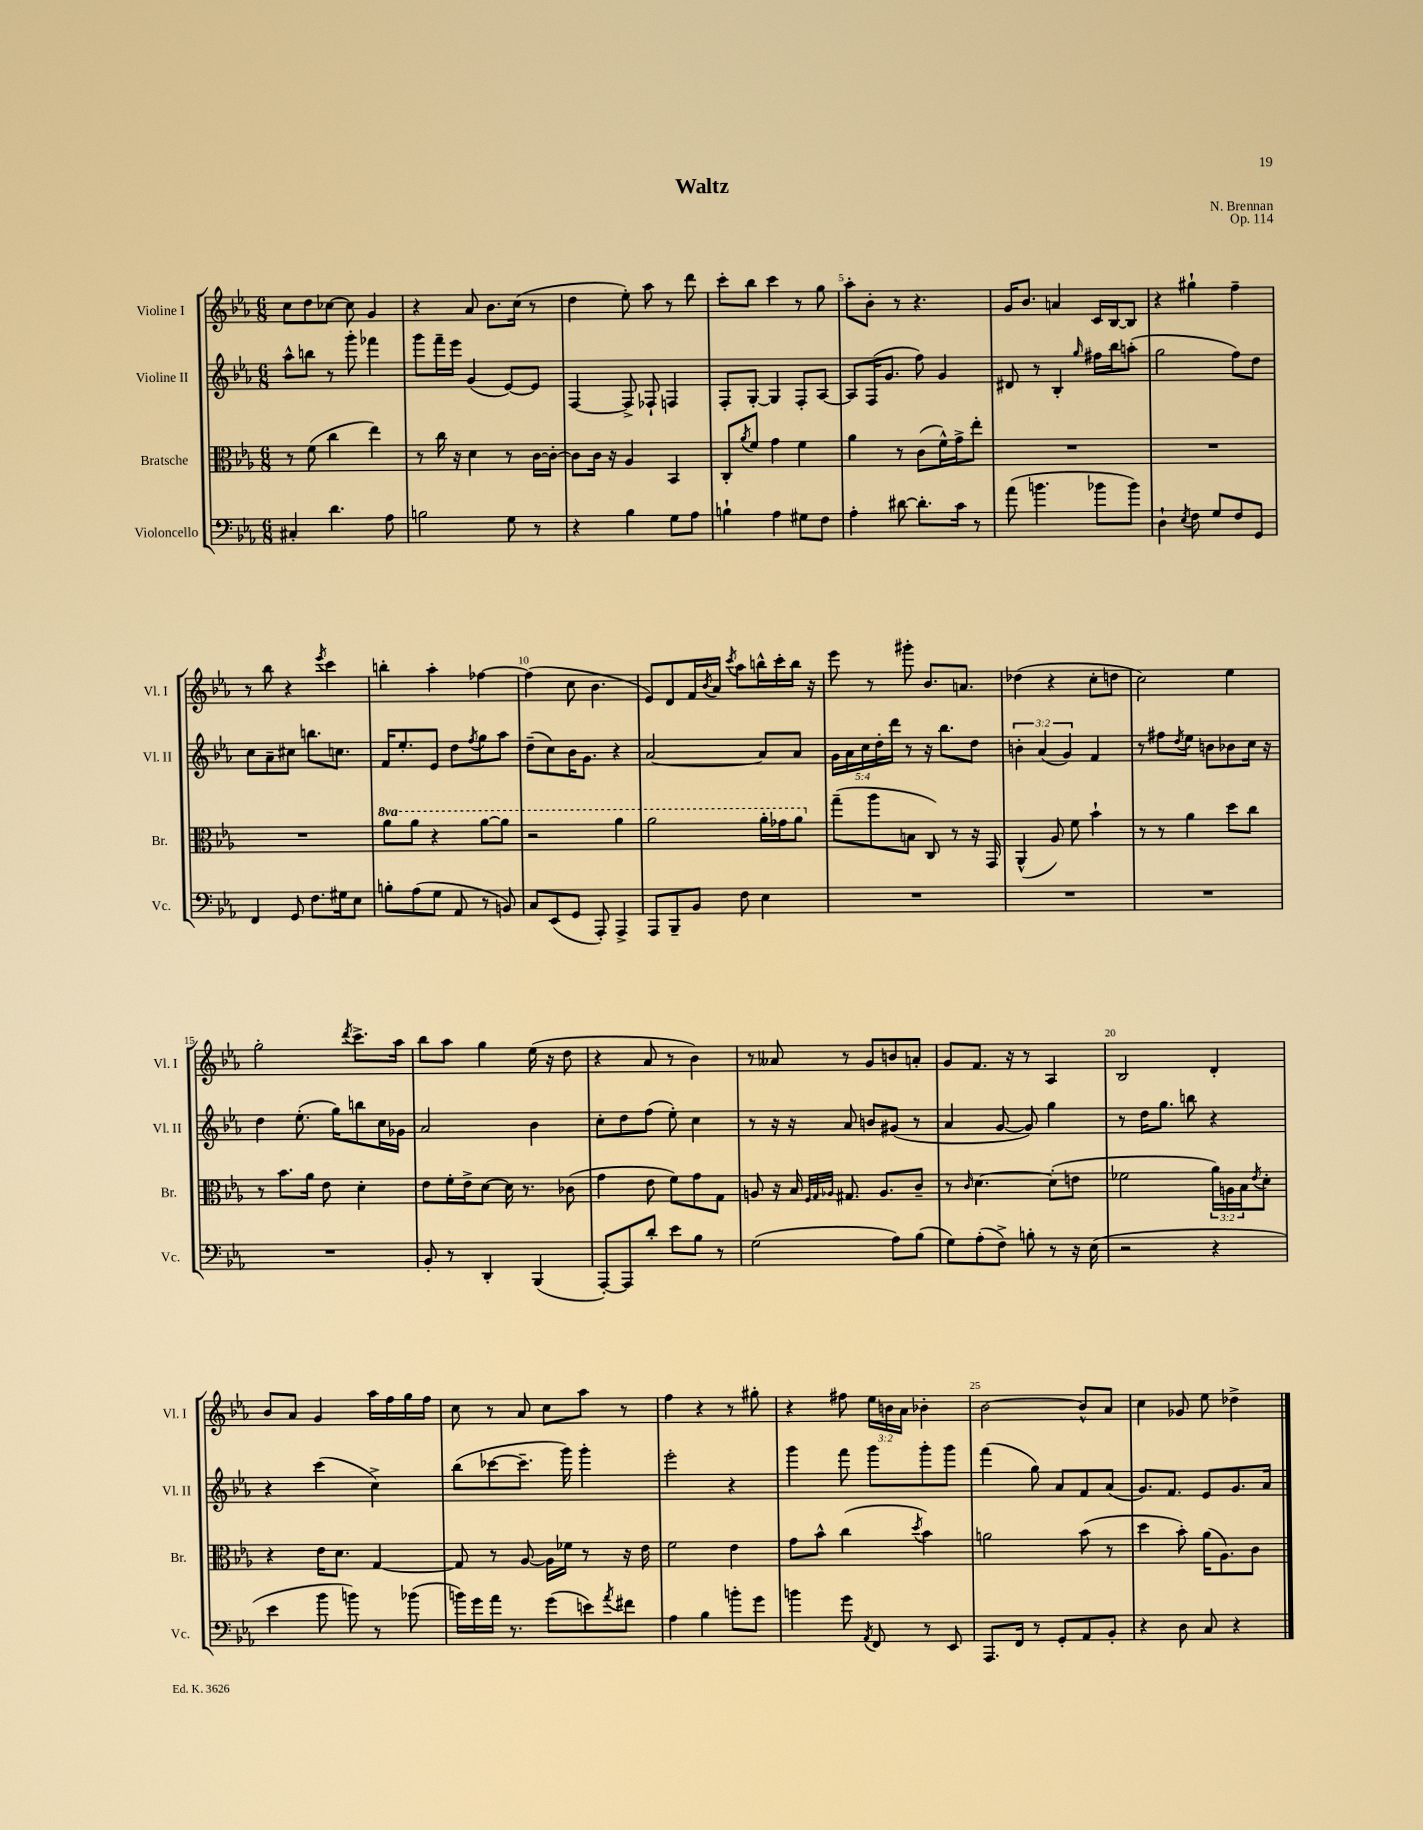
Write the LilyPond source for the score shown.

\header { title = "Waltz" composer = "N. Brennan" opus = "Op. 114" }
<<
\new StaffGroup <<
\new Staff = "s0" \with { instrumentName = "Violine I" shortInstrumentName = "Vl. I" } {
    \clef treble \key ees \major \numericTimeSignature \time 6/8 \override Staff.TupletNumber.text = #tuplet-number::calc-fraction-text
    c''8 d''8 ces''8~ ces''8 g'4 |
    r4 aes'8 bes'8. c''16( r8 |
    d''4 ees''8-.) aes''8 r8 d'''8 |
    c'''8-. bes''8 c'''4 r8 g''8 |
    aes''8-. bes'8-. r8 r4. |
    g'16 bes'8. a'4 c'16 bes16~ bes8 |
    r4 gis''4-! f''4-- |
    r8 bes''8 r4 \acciaccatura { ees'''8 } c'''4 |
    b''4-. aes''4-. fes''4~ |
    fes''4( c''8 bes'4. |
    ees'8) d'8 f'16 \acciaccatura { bes'8 } aes'16 \acciaccatura { c'''8 } aes''8 b''16-^ c'''16-. b''16 r16 |
    ees'''8 r8 gis'''8-. bes'8. a'8. |
    des''4( r4 c''8-. d''8 |
    c''2) ees''4 |
    g''2-. \acciaccatura { d'''8 } c'''8.-> aes''16 |
    bes''8 aes''8 g''4 ees''16( r16 d''8 |
    r4 aes'8 r8 bes'4) |
    r8 aeses'8 r8 g'8 b'8 a'8-. |
    g'8 f'8. r16 r8 aes4 |
    bes2 d'4-. |
    bes'8 aes'8 g'4 aes''16 f''16 g''16 f''16 |
    c''8 r8 aes'8 c''8 aes''8 r8 |
    f''4 r4 r8 gis''8-. |
    r4 fis''8 \tuplet 3/2 { ees''16 b'16 aes'16 } bes'4-. |
    bes'2~ bes'8-^ aes'8 |
    c''4 ges'8 ees''8 des''4-> \bar "|." |
}
\new Staff = "s1" \with { instrumentName = "Violine II" shortInstrumentName = "Vl. II" } {
    \clef treble \key ees \major \numericTimeSignature \time 6/8 \override Staff.TupletNumber.text = #tuplet-number::calc-fraction-text
    aes''8-^ b''8 r8 g'''8-. fes'''4 |
    g'''8 f'''16-- ees'''16 g'4( ees'8~) ees'8 |
    f4~ f8-> fes8-! f4 |
    f8-. g8~-. g4 f8-. aes8~ |
    aes8 f16( g'8. f''8) g'4 |
    dis'8 r8 bes4-. \grace { g''16 } fis''16 bes''16 a''8-.( |
    g''2 f''8) d''8 |
    c''8 aes'8-- cis''8 b''8. c''8. |
    f'16 ees''8.-. ees'8 d''8 \acciaccatura { f''8 } g''8 aes''8 |
    d''8--( c''8) bes'16 g'8. r4 |
    aes'2~ aes'8 aes'8 |
    \tuplet 5/4 { g'16 aes'16 c''16 d''16-. d'''16 } r8 r16 bes''8. d''8 |
    \tuplet 3/2 { b'4-. aes'4( g'4) } f'4 |
    r8 fis''8 \acciaccatura { d''8 } ees''8 b'8 bes'8 c''16 r16 |
    d''4 ees''8.-.( g''16) b''8 c''16 ges'16 |
    aes'2 bes'4 |
    c''8-. d''8 f''8( ees''8-.) c''4 |
    r8 r16 r16 aes'8 b'8 gis'8( r8 |
    aes'4 g'8~ g'8) g''4 |
    r8 d''16 g''8. b''8 r4 |
    r4 c'''4( c''4->) |
    bes''8( ces'''8~ ces'''8.-- g'''16) g'''4-. |
    ees'''2-. r4 |
    g'''4 f'''8 g'''8 g'''8-. g'''8 |
    f'''4( g''8) aes'8 f'8 aes'8( |
    g'8.) f'8. ees'8 g'8. aes'16 \bar "|." |
}
\new Staff = "s2" \with { instrumentName = "Bratsche" shortInstrumentName = "Br." } {
    \clef alto \key ees \major \numericTimeSignature \time 6/8 \override Staff.TupletNumber.text = #tuplet-number::calc-fraction-text \set Staff.ottavationMarkups = #ottavation-simple-ordinals
    r8 f'8( c''4 ees''4) |
    r8 c''16 r16 d'4 r8 c'16~ c'16~-. |
    c'8 c'16 r16 aes4 bes,4 |
    c8-. \acciaccatura { aes'8 } f'8 g'4 f'4 |
    aes'4 r8 c'8( f'16-^) g'16-> ees''8-. |
    R2. |
    R2. |
    R2. |
    \ottava #1 aes''8 aes''8 r4 aes''8~ aes''8 |
    r2 aes''4 |
    aes''2 aes''16-. ges''16 aes''8 \ottava #0 |
    g''8--( aes''8 b8 c8) r8 r16 g,16 |
    aes,4-^( aes8) f'8 bes'4-! |
    r8 r8 aes'4 d''8 c''8 |
    r8 bes'8. aes'16 ees'8 d'4-. |
    ees'8 f'16-. ees'16-> d'8~ d'16 r8. ces'8( |
    g'4 ees'8 f'8) g'8 g8 |
    a8 r16 bes16 \grace { f32 g32 aes32 } gis8. aes8. c'8-- |
    r8 \grace { c'16 } d'4.~ d'8-.( e'8 |
    fes'2 \tuplet 3/2 { aes'16) a16 bes16 } \acciaccatura { ees'8 } d'8-. |
    r4 ees'16 d'8. g4~ |
    g8 r8 aes8~ aes16 fes'16 r8 r16 ees'16 |
    f'2 ees'4 |
    g'8 bes'8-^ c''4( \acciaccatura { d''8 } bes'4) |
    a'2 bes'8( r8 |
    d''4 bes'8-.) aes'16( aes8.) c'8 \bar "|." |
}
\new Staff = "s3" \with { instrumentName = "Violoncello" shortInstrumentName = "Vc." } {
    \clef bass \key ees \major \numericTimeSignature \time 6/8
    cis4-. d'4. aes8 |
    b2 g8 r8 |
    r4 bes4 g8 aes8 |
    b4-! aes4 gis8 f8 |
    aes4-. dis'8~ dis'8.-. c'16 r8 |
    aes'8( b'4. bes'8 bes'8) |
    d4-! \acciaccatura { ees8 } f8 g8 f8 g,8 |
    f,4 g,8 f8. gis16 ees8 |
    b8-. aes8( g8 aes,8 r8 b,8) |
    c8 ees,8( g,8 aes,,8-.) aes,,4-> |
    aes,,8 bes,,8-- bes,8 f8 ees4 |
    R2. |
    R2. |
    R2. |
    R2. |
    bes,8-. r8 d,4-. bes,,4( |
    aes,,8~-.) aes,,8 d'8-. ees'8 bes8 r8 |
    g2( aes8) bes8( |
    g8) aes8-.( f8->) b8-. r8 r16 ees16( |
    r2 r4 |
    ees'4 bes'8 b'8) r8 bes'8( |
    b'16) g'16 aes'16 r8. g'8( e'8) \acciaccatura { aes'8 } fis'8 |
    aes4 bes4 b'8-. g'8 |
    b'4 g'8 \acciaccatura { aes,8 } f,8 r8 ees,8 |
    aes,,8. f,16 r8 g,8-. aes,8 bes,8-. |
    r4 d8 c8 r4 \bar "|." |
}
>>
>>
\layout { \context { \Score \override BarNumber.break-visibility = ##(#f #t #t) barNumberVisibility = #(every-nth-bar-number-visible 5) } }
